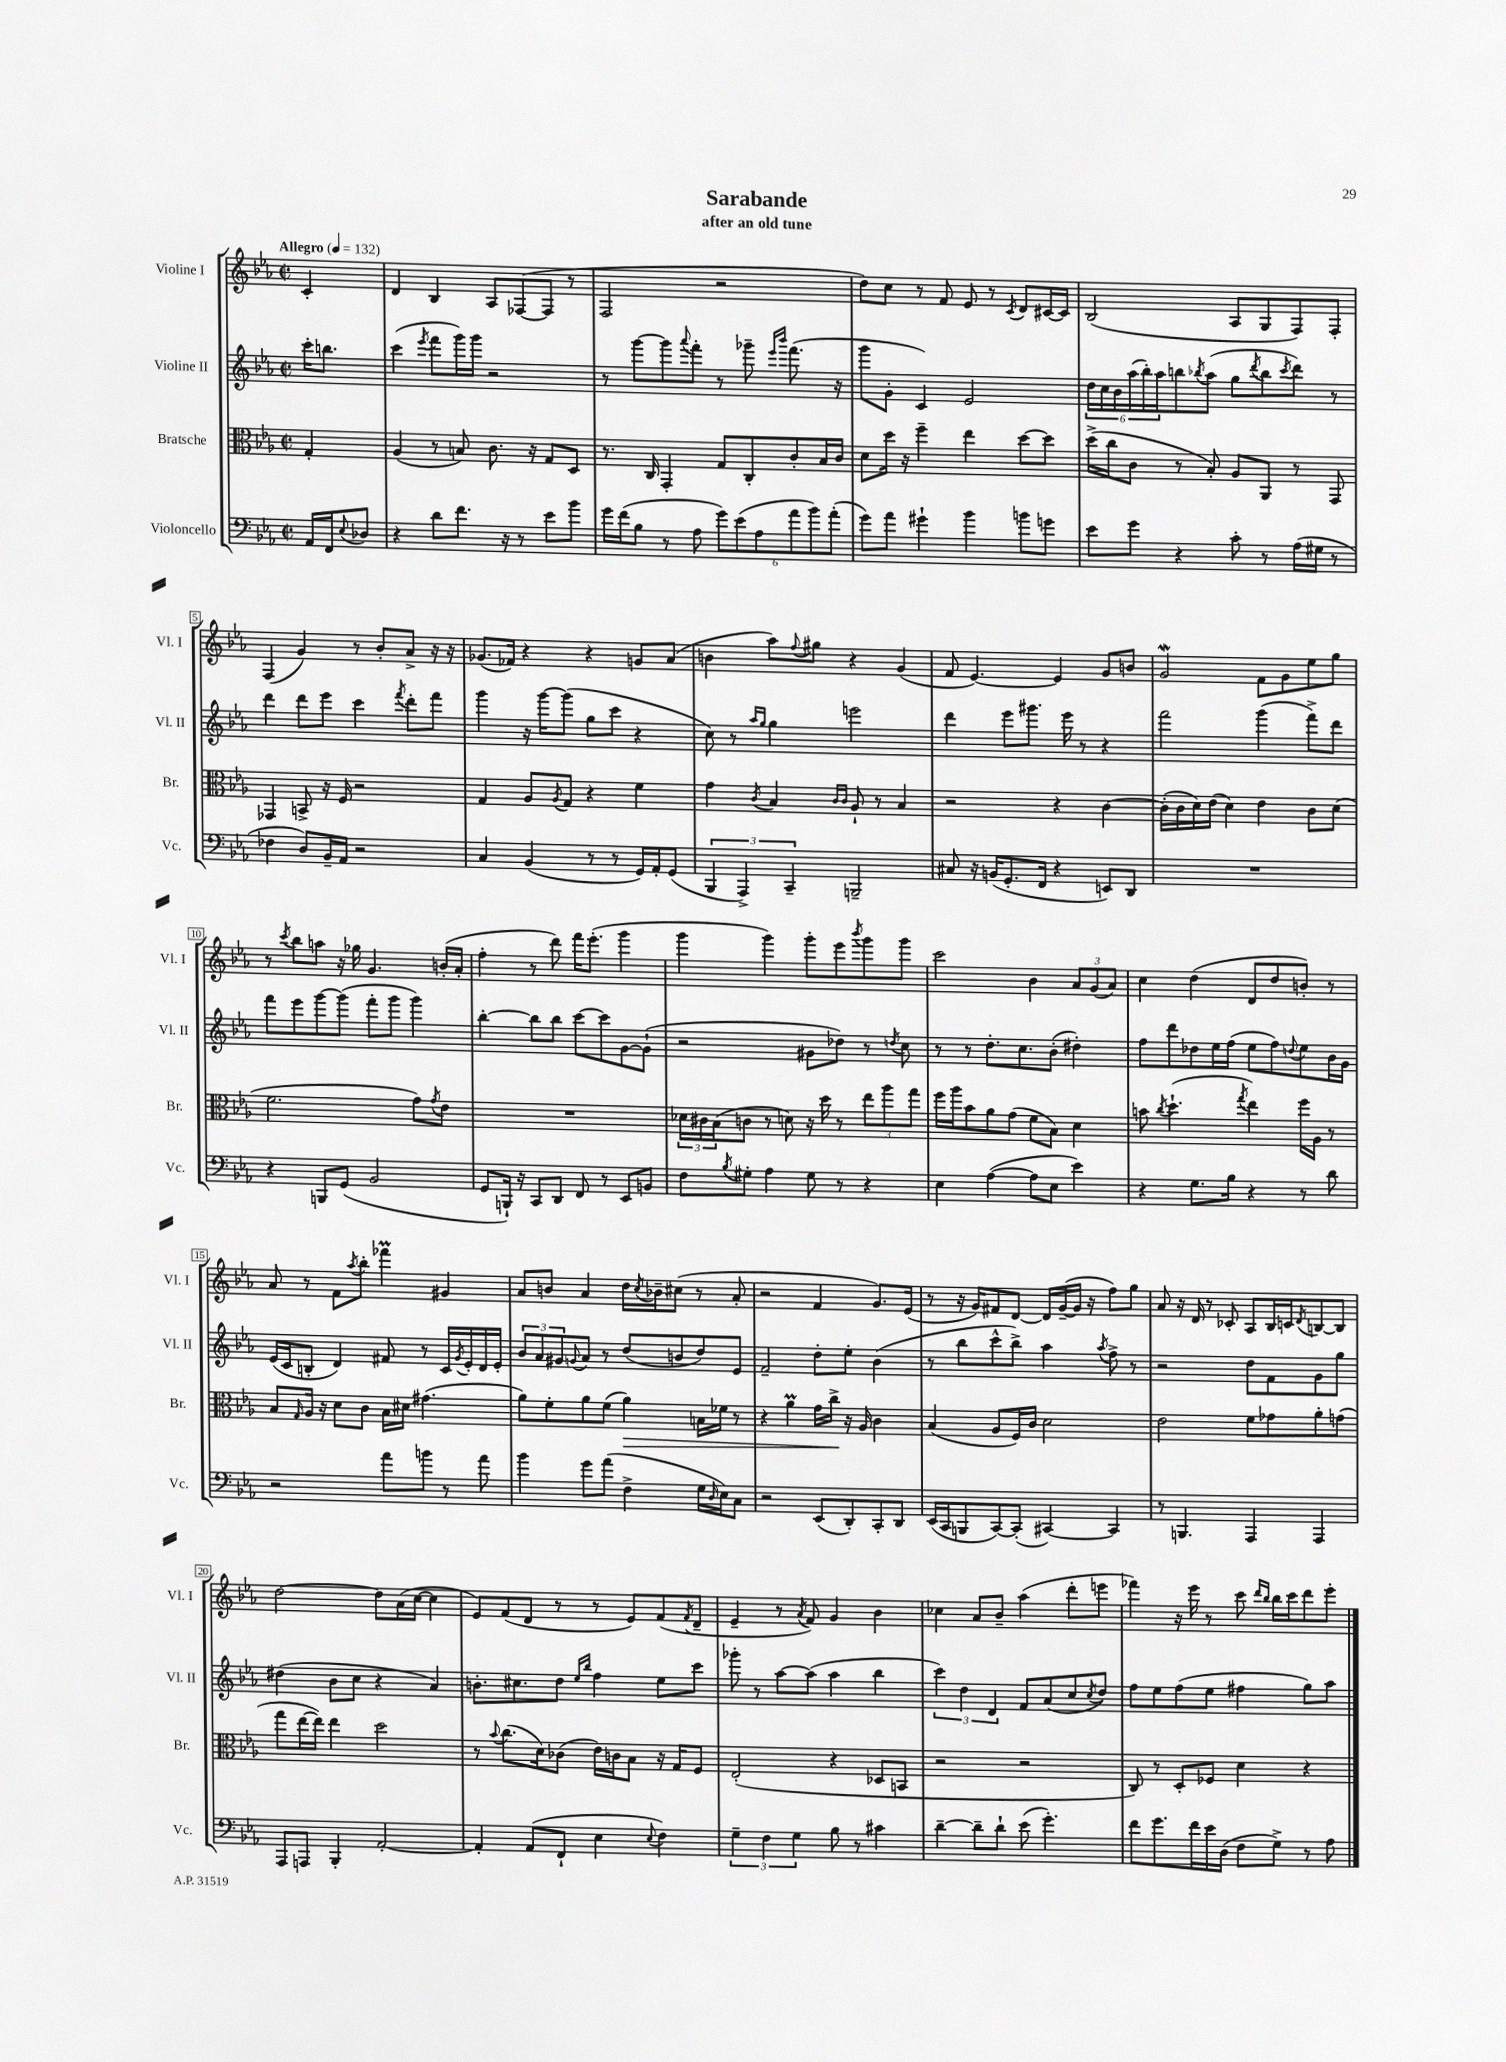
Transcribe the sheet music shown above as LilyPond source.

\header { title = "Sarabande" subtitle = "after an old tune" }
<<
\new StaffGroup <<
\new Staff = "s0" \with { instrumentName = "Violine I" shortInstrumentName = "Vl. I" } {
    \clef treble \key ees \major \defaultTimeSignature \time 2/2 \partial 4 \tempo "Allegro" 4 = 132
    c'4-. |
    d'4 bes4 aes8 fes8~( fes8 r8 |
    f2 r2 |
    d''8) c''8 r8 f'8 ees'8 r8 \acciaccatura { c'8 } d'8 cis'16~ cis'16 |
    bes2( aes8 g8 f8) f8-. |
    f4( g'4) r8 bes'8-. aes'8-> r16 r16 |
    ges'8.( fes'16) r4 r4 g'8 aes'8( |
    b'4 aes''8) \appoggiatura { f''8 } gis''8 r4 g'4( |
    f'8 ees'4.~) ees'4 g'8 b'8 |
    g'2\mordent f'8 g'8 ees''8 g''8 |
    r8 \acciaccatura { c'''8 } bes''8 a''8 r16 ges''16 g'4. b'16-.( aes'16-. |
    f''4-. r8 d'''8) f'''16 ees'''8.-.( g'''4 |
    g'''4 g'''4) g'''8-. ees'''8 \acciaccatura { bes'''8 } g'''8 g'''8 |
    c'''2 bes'4 \tuplet 3/2 { aes'8 g'8( aes'8) } |
    c''4 d''4( d'8 d''8 b'8-.) r8 |
    aes'8 r8 f'8 \acciaccatura { aes''8 } bes''8-. fes'''4\prall gis'4 |
    aes'8 b'8 aes'4 d''16 \acciaccatura { c''8 } bes'16-- cis''8( r8 aes'8-. |
    r2 f'4 g'8.) ees'16( |
    r8 r16 g'16) fis'8 d'8~ d'16 g'16~--( g'16 r16 f''8) g''8 |
    aes'8 r16 d'16 r8 ces'8-. aes8 bes16 c'16 \acciaccatura { d'8 } b8~ b8 |
    d''2~ d''8 aes'16( c''16~ c''4 |
    ees'8) f'8( d'8 r8 r8 ees'8) f'8( \acciaccatura { f'8 } d'8-- |
    ees'4-- r8 \acciaccatura { aes'8 } f'8) g'4 bes'4 |
    ces''4 aes'8 bes'8-- aes''4( d'''8-. e'''8 |
    fes'''4) r16 ees'''16 r8 c'''8 \grace { d'''16 bes''16 } bes''16 c'''16 d'''8 ees'''8-. \bar "|." |
}
\new Staff = "s1" \with { instrumentName = "Violine II" shortInstrumentName = "Vl. II" } {
    \clef treble \key ees \major \defaultTimeSignature \time 2/2 \partial 4
    c'''16-. b''8. |
    c'''4( \acciaccatura { ees'''8 } f'''8 g'''16) g'''16 r2 |
    r8 g'''8~ g'''8 \appoggiatura { aes'''8 } f'''8-. r8 ges'''8-- \grace { ees'''16 bes'''16 } f'''8.( r16 |
    g'''8 g'8-. c'4) ees'2 |
    \tuplet 6/4 { d''16 c''16 bes'16 aes''16( bes''16-.) aes''16 } b''8 \acciaccatura { bes''8 } aes''8( g''8 \acciaccatura { d'''8 } bes''8 \acciaccatura { c'''8 } d'''8) r8 |
    d'''4 d'''8 ees'''8 c'''4 \acciaccatura { f'''8 } d'''8-. f'''8 |
    g'''4 r16 g'''16~ g'''8( g''8 c'''8 r4 |
    c''8) r8 \grace { aes''16 g''16 } g''4 e'''2 |
    d'''4 ees'''8 gis'''8. ees'''16 r8 r4 |
    f'''2 g'''4( f'''8->) d'''8 |
    f'''8 ees'''8 g'''8~ g'''8( f'''8-. g'''8 g'''4) |
    bes''4~-. bes''8 bes''8 c'''8~ c'''8 g'8~ g'8-!( |
    r2 gis'8 des''8) r8 \acciaccatura { d''8 } c''8 |
    r8 r8 d''8.-. c''8. bes'8-.( dis''4-.) |
    f''8 d'''8 des''8 ees''16 f''16( ees''8 f''8) \appoggiatura { d''8 } ees''8 bes'16 g'16 |
    ees'16( c'16 b8-. d'4) fis'8 r8 c'16 \acciaccatura { g'8 } ees'16-. d'16 ees'16-. |
    \tuplet 3/2 { bes'8 aes'8 gis'8 } \appoggiatura { g'8 } aes'8 r8 d''8( b'8 d''8) ees'8 |
    f'2-- d''8-. ees''8-. bes'4( |
    r8 bes''8 c'''8-^ bes''8->) aes''4 \acciaccatura { aes''8 } f''8-> r8 |
    r2 d''8 f'8 g'8 g''8 |
    dis''4( bes'8 c''8 r4 aes'4) |
    b'8.-. cis''8. d''8 \grace { ees''16 bes''16 } f''4 ees''8 c'''8 |
    ges'''8-. r8 aes''8~ aes''8( aes''4 bes''4 |
    \tuplet 3/2 { c'''4) d''4 d'4 } f'8 aes'8( c''8 \acciaccatura { c''8 } d''8) |
    f''8 ees''8 f''8( ees''8 fis''4 g''8) aes''8 \bar "|." |
}
\new Staff = "s2" \with { instrumentName = "Bratsche" shortInstrumentName = "Br." } {
    \clef alto \key ees \major \defaultTimeSignature \time 2/2 \partial 4
    g4-. |
    aes4( r8 b8) c'8. r16 g8 d8 |
    r8. c16 g,4-. g8 c8-. c'8-. bes16 c'16 |
    d'8 d''16 r16 f''4-- ees''4 d''8~ d''8 |
    d''16->( c''16 c'8 r8 bes8-.) aes8 aes,8 r8 g,8 |
    ges,4 b,8-> r16 f16 r2 |
    g4 aes8 \acciaccatura { aes8 } g8 r4 f'4 |
    g'4 \acciaccatura { c'8 } bes4 \grace { c'16 c'16 } aes8-! r8 bes4 |
    r2 r4 c'4~ |
    c'16-.( c'16 d'16) ees'16( d'4) ees'4 c'8 d'8( |
    f'2. g'8) \acciaccatura { g'8 } ees'8 |
    R1 |
    \tuplet 3/2 { des'16 cis'16 bes16( } c'8 r8 d'8) r16 d''16 r8 \tuplet 3/2 { ees''8 aes''8 g''8 } |
    f''16 aes''16 bes'8 aes'8 g'8( f'8 bes8) d'4 |
    b'8 \acciaccatura { c''8 } d''4.-!( \acciaccatura { g''8 } ees''4) f''16 aes16 r8 |
    bes8 \grace { g16 } aes16 r16 d'8 c'8 bes16 dis'16 gis'4.( |
    aes'8) f'8-. aes'8 f'8( aes'4\>) b16 fes'16 r8 |
    r4 aes'4\prall g'16 c''16->\! r16 aes16 c'4 |
    bes4( aes8 f16) c'16 d'2 |
    ees'2 f'8 ges'8 aes'8-. g'8( |
    g''8 ees''16~ ees''16) ees''4 d''2 |
    r8 \appoggiatura { bes'8 } c''8.( d'16) ces'8( ees'16) c'16 bes8 r16 g16 f8 |
    ees2-.( r4 des8 b,8 |
    r2 r2 |
    c8) r8 d8-. fes8 d'4 r4 \bar "|." |
}
\new Staff = "s3" \with { instrumentName = "Violoncello" shortInstrumentName = "Vc." } {
    \clef bass \key ees \major \defaultTimeSignature \time 2/2 \partial 4
    aes,16 f,16 \appoggiatura { ees8 } des8 |
    r4 d'8 f'8. r16 r8 ees'8 bes'8 |
    g'16 f'16( bes8 r8 aes8 \tuplet 6/4 { g'8) ees'8( aes8 aes'8 bes'8) aes'8-.( } |
    g'8) aes'8 gis'4-! bes'4 b'8 g'8 |
    ees'8 g'8 r4 c'8-. r8 aes16( gis16 r8 |
    fes4 d8) bes,16-- aes,16 r2 |
    c4 bes,4( r8 r8 g,16) aes,16-. g,8( |
    \tuplet 3/2 { bes,,4 aes,,4->) c,4-- } b,,2-- |
    cis8 r16 b,16( g,8.-. f,16 r4 e,8) d,8 |
    R1 |
    r4 b,,8 g,8( bes,2 |
    g,8 b,,16-!) r16 c,8 d,8 f,8 r8 ees,8 b,8 |
    f8 \acciaccatura { bes8 } gis8-. aes4 gis8 r8 r4 |
    ees4 aes4~( aes8 ees8 ees'4) |
    r4 g8. bes16 r4 r8 d'8 |
    r2 aes'8 b'8 r8 aes'8 |
    bes'4 g'8 aes'8( f4-> g16 \grace { d16 } ees16) c8 |
    r2 ees,8( d,8-.) c,8-. d,8 |
    ees,16( c,16 b,,8 c,8~) c,8-.( cis,4~) cis,4 |
    r8 b,,4. aes,,4 aes,,4 |
    aes,,8 a,,8 bes,,4-. aes,2~-. |
    aes,4-. aes,8( f,8-! ees4 \appoggiatura { ees8 } f4) |
    \tuplet 3/2 { g4-- f4 g4 } bes8 r8 cis'4 |
    d'4~-- d'8-- d'8-! ees'8( g'4.-.) |
    f'8 g'8. f'16 ees'16 d16( f8 g8->) r8 aes8 \bar "|." |
}
>>
>>
\layout { \context { \Score \override BarNumber.stencil = #(make-stencil-boxer 0.1 0.3 ly:text-interface::print) } }
